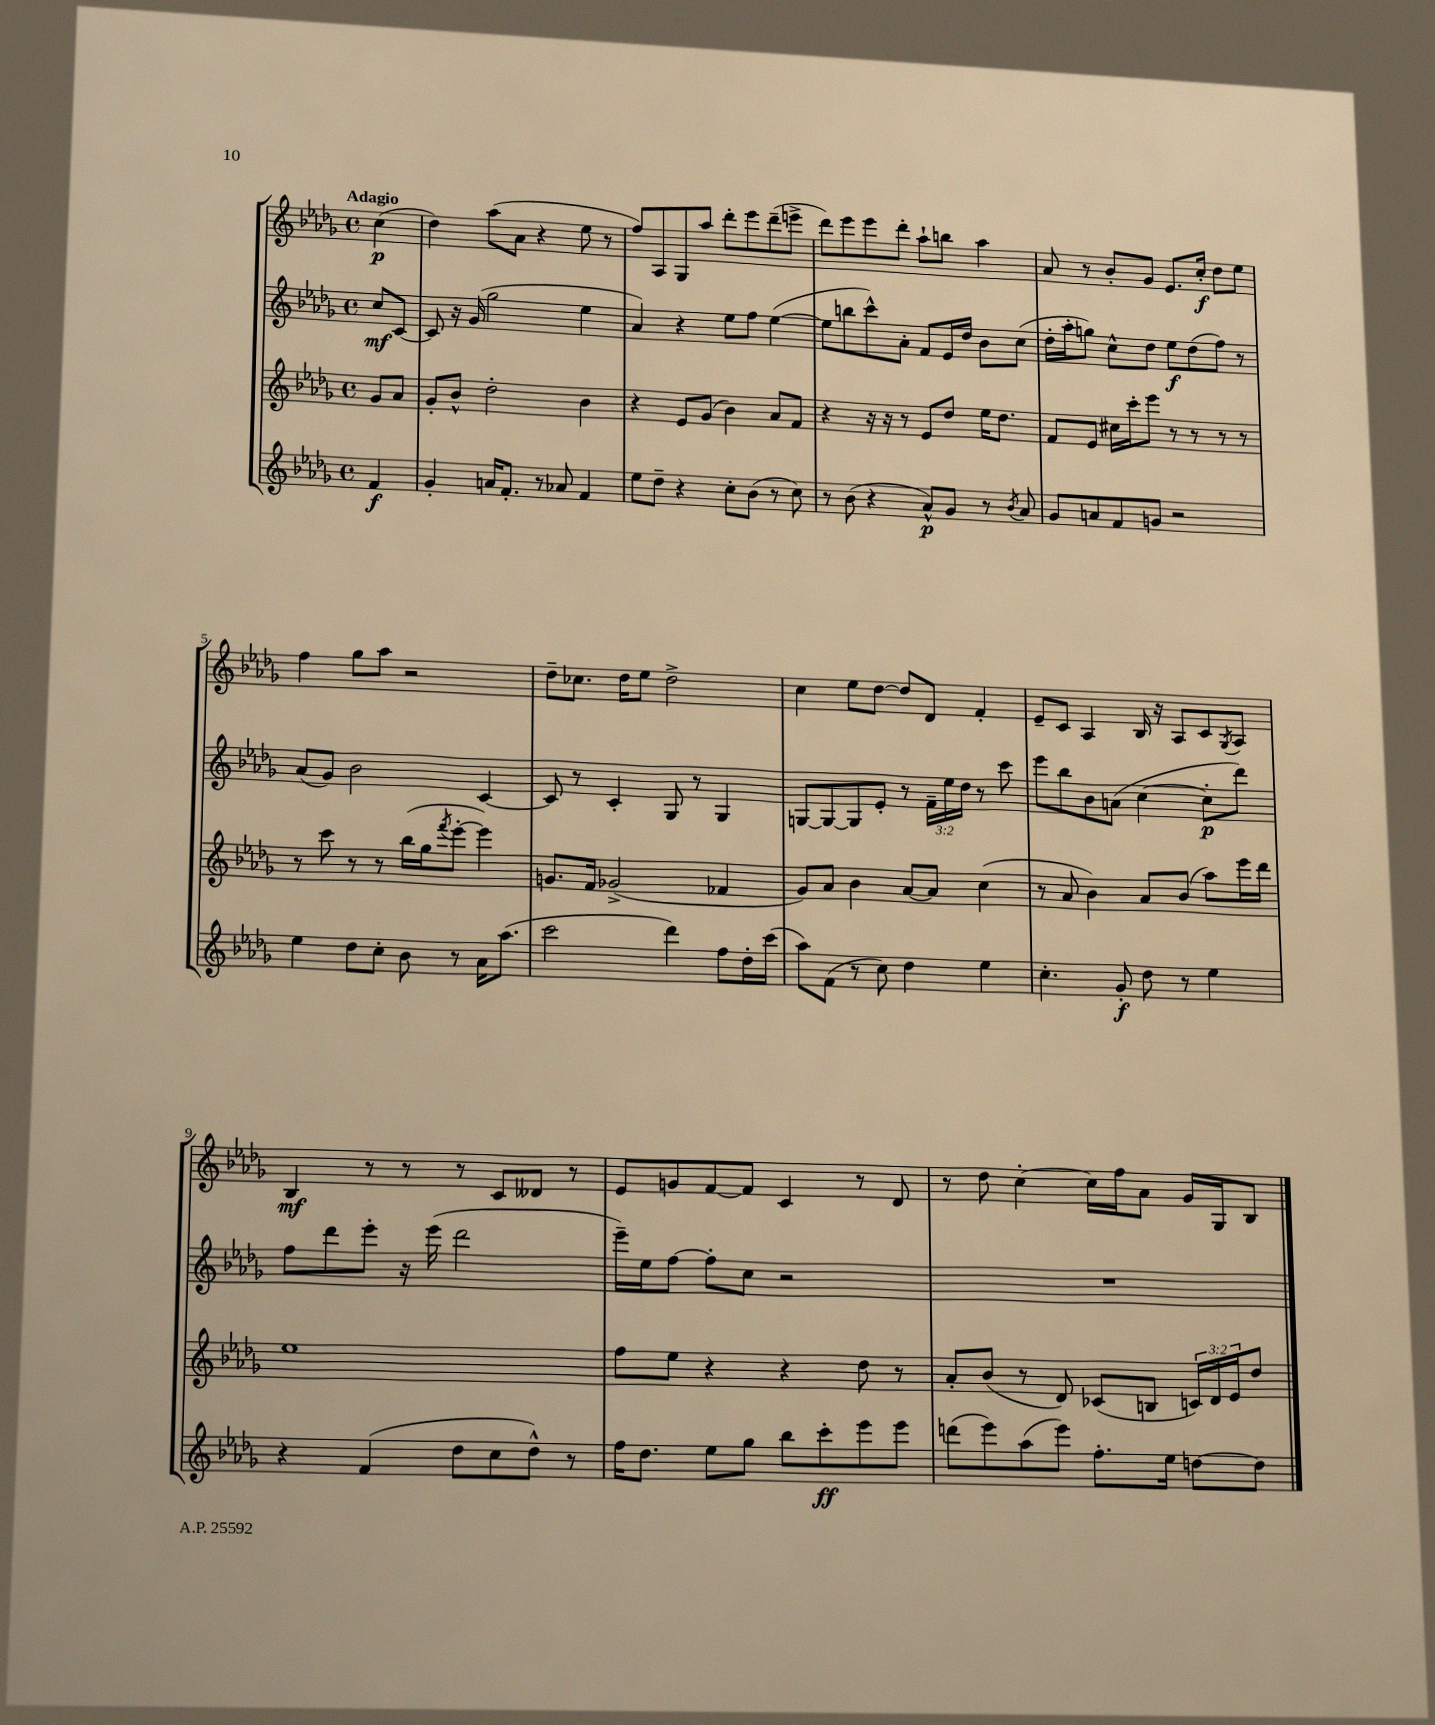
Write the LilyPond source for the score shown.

<<
\new StaffGroup <<
\new Staff = "s0" {
    \clef treble \key des \major \defaultTimeSignature \time 4/4 \partial 4 \tempo "Adagio"
    c''4\p( |
    des''4) aes''8( aes'8 r4 ees''8 r8 |
    f''8) aes8 ges8 aes''8 des'''8-. ees'''8 des'''8--( e'''8-> |
    des'''8) ees'''8 ees'''8 des'''8-. aes''8-! b''8 aes''4 |
    aes'8 r8 bes'8-. ges'8 ees'8. c''16-.\f des''8 ees''8 |
    f''4 ges''8 aes''8 r2 |
    des''8-- ces''8. des''16 ees''8 des''2-> |
    c''4 ees''8 des''8~ des''8 des'8 f'4-. |
    ees'8-- c'8 aes4 bes16 r16 aes8 c'8 \acciaccatura { ges8 } aes8 |
    bes4\mf r8 r8 r8 c'8 deses'8 r8 |
    ees'8 g'8 f'8~ f'8 c'4 r8 des'8 |
    r8 des''8 c''4~-. c''16 f''16 aes'8 ges'16 ges16 bes8 \bar "|." |
}
\new Staff = "s1" {
    \clef treble \key des \major \defaultTimeSignature \time 4/4 \override Staff.TupletNumber.text = #tuplet-number::calc-fraction-text \partial 4
    c''8\mf c'8~ |
    c'8 r16 ges'16( ges''2 ees''4 |
    aes'4) r4 ees''8 f''8 ees''4~( |
    ees''8 b''8 c'''8-^) aes'8-. f'8 ees'16 des''16 bes'8 c''8( |
    des''16-. aes''16-. g''8) c''8-^ des''8 ees''8\f des''8( f''8) r8 |
    aes'8( ges'8) bes'2 c'4~ |
    c'8 r8 c'4-. ges8 r8 ges4 |
    g8~ g8~ g8 ees'8-. r8 \tuplet 3/2 { f'16-- ees''16 des''16 } r8 c'''8 |
    ees'''8 bes''8 bes'8 a'8( c''4~ c''8-.\p des'''8) |
    f''8 des'''8 ees'''8-. r16 ees'''16( des'''2 |
    ees'''16--) ees''16 f''8~ f''8-. c''8 r2 |
    R1 \bar "|." |
}
\new Staff = "s2" {
    \clef treble \key des \major \defaultTimeSignature \time 4/4 \override Staff.TupletNumber.text = #tuplet-number::calc-fraction-text \partial 4
    ges'8 aes'8 |
    ges'8-. bes'8-^ des''2-. bes'4 |
    r4 ees'8 ges'8( bes'4) aes'8 f'8 |
    r4 r16 r16 r8 ees'8 des''8 ees''16 des''8. |
    f'8 ees'8 cis''16 c'''16-. ees'''8 r8 r8 r8 r8 |
    r8 c'''8 r8 r8 bes''16( ges''16 \acciaccatura { f'''8 } ees'''8~-. ees'''4) |
    g'8. f'16 ges'2->( fes'4 |
    ges'8) aes'8 bes'4 aes'8~ aes'8 c''4( |
    r8 aes'8 bes'4) aes'8 bes'8( aes''8) ees'''16 des'''16 |
    ees''1 |
    f''8 ees''8 r4 r4 des''8 r8 |
    aes'8-. bes'8( r8 des'8) ces'8( b8 \tuplet 3/2 { c'16) des'16 ees'16 } des''8 \bar "|." |
}
\new Staff = "s3" {
    \clef treble \key des \major \defaultTimeSignature \time 4/4 \partial 4
    f'4\f |
    ges'4-. a'16 f'8.-. r8 aes'8 f'4 |
    ees''8 des''8-- r4 c''8-. bes'8( r8 c''8) |
    r8 bes'8( r4 aes'8-^\p) ges'8 r8 \acciaccatura { bes'8 } aes'8 |
    ges'8 a'8 f'8 g'8 r2 |
    ees''4 des''8 c''8-. bes'8 r8 aes'16 aes''8.( |
    c'''2 des'''4) f''8 des''16-. c'''16( |
    aes''8) f'8( r8 c''8) des''4 ees''4 |
    c''4.-. ges'8-.\f des''8 r8 ees''4 |
    r4 f'4( des''8 c''8 des''8-^) r8 |
    f''16 des''8. ees''8 ges''8 bes''8 c'''8-.\ff ees'''8 ees'''8 |
    d'''8( ees'''8) aes''8( ees'''8) f''8.-. ees''16 d''8~ d''8 \bar "|." |
}
>>
>>
